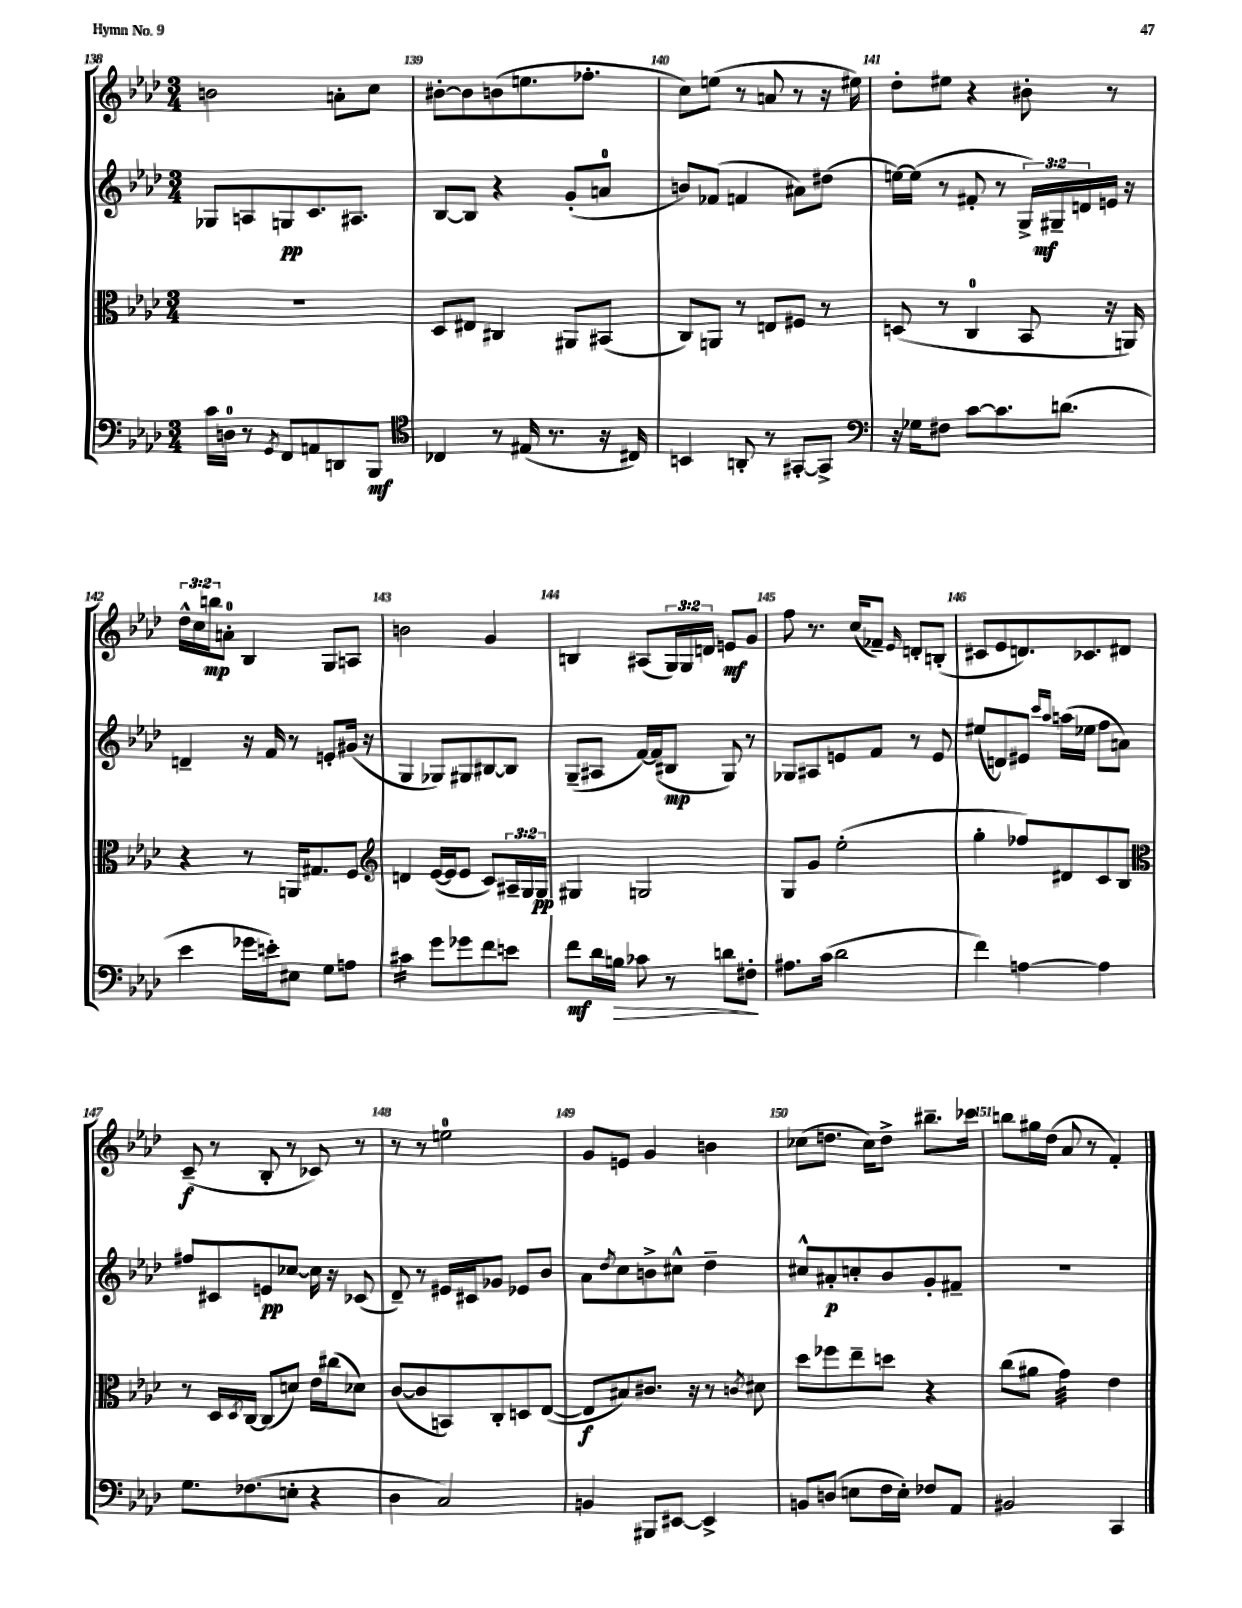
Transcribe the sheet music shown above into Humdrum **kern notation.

**kern	**kern	**kern	**kern
*staff4	*staff3	*staff2	*staff1
*clefF4	*clefC3	*clefG2	*clefG2
*k[b-e-a-d-]	*k[b-e-a-d-]	*k[b-e-a-d-]	*k[b-e-a-d-]
*M3/4	*M3/4	*M3/4	*M3/4
16c	2.r	8G-	2b
16D	.	.	.
8r	.	8A	.
8qGG	.	.	.
8FF	.	8G	.
8AA	.	8.c	.
8DD	.	.	8a'
.	.	8.A#	.
8BBB-	.	.	8cc
=	=	=	=
*clefC4	*	*	*
4C-	8D-	[8B-	[8b#'
.	8E#	8B-]	8b#]
8r	4C#	4r	(8b
(16E#	.	.	8.ee
8.r	.	.	.
.	8AA#	(8g'	.
.	.	.	8.ff-'
16r	(8BB#	8a	.
16C#)	.	.	.
=	=	=	=
4BB	8C)	8b)	8cc)
.	8AA	(8f-	(8ee
8AA'	8r	4f	8r
8r	8E	.	8a
[8GG#'	8F#	8a#)	8r
8GG#^]	8r	(8dd#	16r
.	.	.	16ee#)
=	=	=	=
*clefF4	*	*	*
16r	(8D	[16ee)	8dd-'
16G-	.	(16ee]	.
8F#	8r	8r	8ee#
[8c	4C	8f#'	4r
8.c]	.	8r	.
.	8BB-	24G^)	8b#'
.	.	24G#~	.
(8.d	.	.	.
.	.	24d	.
.	16r	16e	8r
.	16AA)	16r	.
=	=	=	=
4e-	4r	4d~	24dd-^^
.	.	.	24cc
.	.	.	24bb
.	.	.	8a'
16g-	8r	16r	4B-
16e')	.	16f	.
8E#	16AA	8r	.
.	8.G#	.	.
8G	.	8e'	8G
8A	8F	(16g#	8A
.	.	16r	.
=	=	=	=
*	*clefG2	*	*
4c#	4d	4G	2b
8g	([16e-	8G-)	.
.	16e-]	.	.
8g-	8e-	8G#	.
8f	8c)	[8B#	4g
8e	24A#~	8B#]	.
.	24G	.	.
.	24G	.	.
=	=	=	=
8f	4G#	(8G~	4B
16d-	.	8A#	.
16B	.	.	.
8c-	2G	[16f)	(8A#
.	.	(16f]	.
8r	.	8B#	24G)
.	.	.	24G
.	.	.	24d
8d	.	8G)	8e
8F#'	.	8r	8g
=	=	=	=
8.A#	8G	8G-	8ff
.	8g	8A#	8.r
(16c	.	.	.
2d-	(2ee-'	8e	.
.	.	.	(16cc
.	.	8f	8f-~)
.	.	.	16qqe-
.	.	8r	8d'
.	.	8e	(8B'
=	=	=	=
4f)	4gg'	(8ee#	8c#
.	.	8d)	8e-
[4A	8ff-)	8e#	8.d)
.	.	16qqccc	.
.	.	16qqaa-	.
.	8d#	(16aa	.
.	.	16ee-	8.c-
4A]	8c	8ff	.
.	8B-	8a)	8d#
=	=	=	=
*	*clefC3	*	*
8.G	8r	8ff#	(8c~
.	16D-	8c#	8r
.	8qD-	.	.
(8.F-	[16C	.	.
.	(8C]	8e	8B-'
8E'	8d)	[8cc-	8r
4r	16e-	16cc-]	8c-)
.	(16cc#	16r	.
.	8d-)	(8c-	8r
=	=	=	=
4D-	([8c	8d-~)	8r
.	8c]	8r	8r
2C)	8BB)	16e#	2ee
.	.	16c#	.
.	8C'	8g-	.
.	8D	8e-	.
.	([8E-	8b-	.
=	=	=	=
4BB	8E-]	8a-	8g
.	.	8qdd-	.
.	8B#)	8cc	8e
8BBB#	8.c#	8b^	4g
[8EE#	.	8cc#^^	.
.	16r	.	.
4EE#^]	8r	4dd-~	4b
.	8qc	.	.
.	8d#	.	.
=	=	=	=
8BB	8dd-	8cc#^^	(8cc-
(8D	8ff-	8a#'	8.dd
8E	8ee-~	8cc'	.
.	.	.	16cc-)
16F	8dd	8b-	8dd^
16E')	.	.	.
8F-	4r	8g'	8.bb#~
8AA-	.	8f#~	.
.	.	.	16ccc-
=	=	=	=
2BB#	(8cc	2.r	8bb
.	8a#	.	16gg#
.	.	.	(16dd-
.	4g)	.	8a-
.	.	.	8r
4CC	4e-	.	4f')
==	==	==	==
*-	*-	*-	*-
